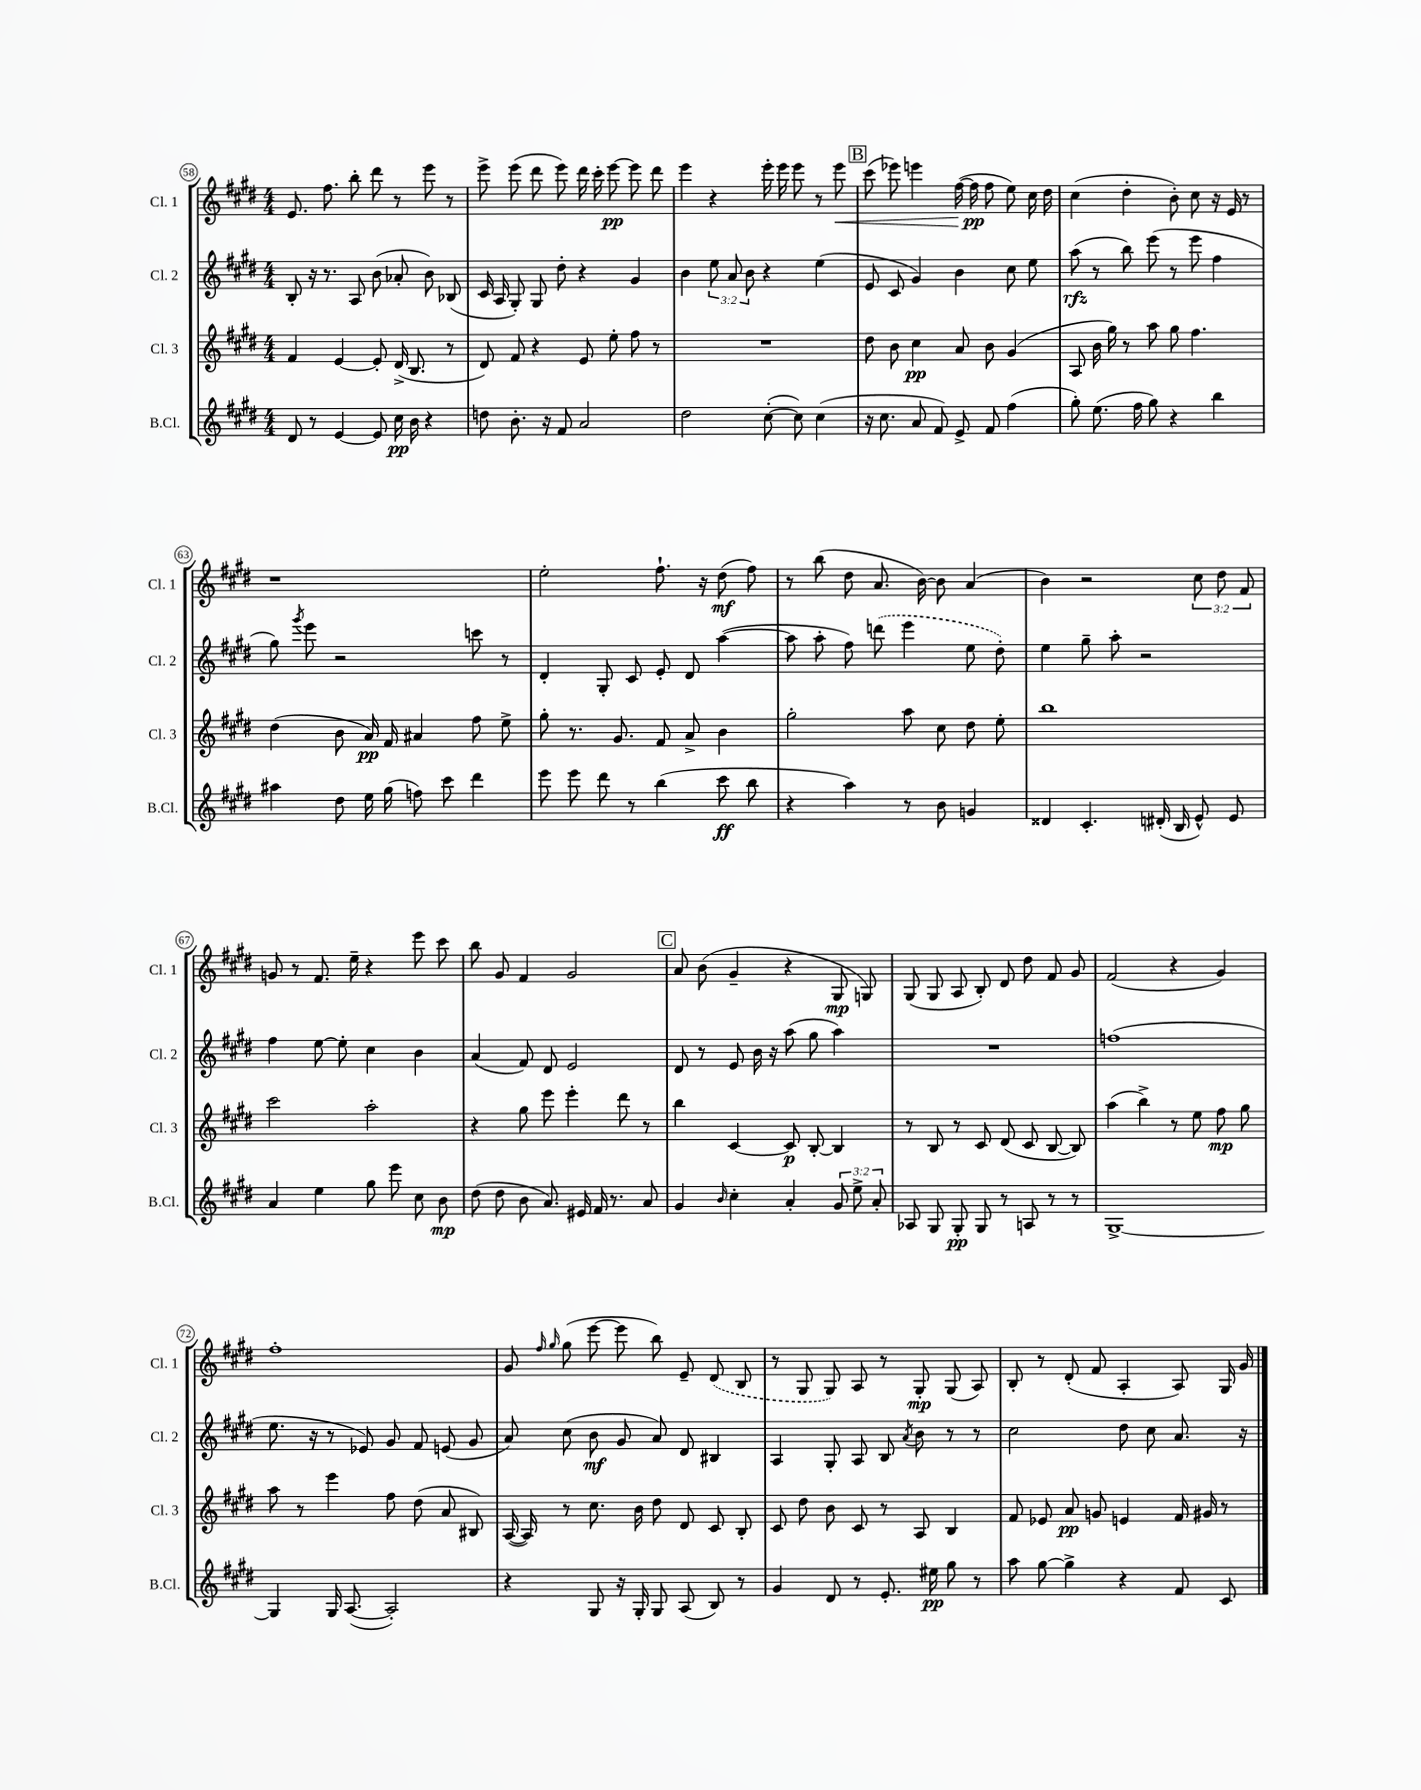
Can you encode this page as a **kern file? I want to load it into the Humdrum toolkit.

**kern	**kern	**kern	**kern
*staff4	*staff3	*staff2	*staff1
*clefG2	*clefG2	*clefG2	*clefG2
*k[f#c#g#d#]	*k[f#c#g#d#]	*k[f#c#g#d#]	*k[f#c#g#d#]
*M4/4	*M4/4	*M4/4	*M4/4
8d#	4f#	8B'	8.e
8r	.	16r	.
.	.	8.r	8.ff#
[4e	[4e	.	.
.	.	8A	8bb'
8e]	8e']	(8b	8ddd#
16cc#	(16d#^	8a-'	8r
16b	8.B	.	.
4r	.	8b)	8eee
.	8r	(8B-	8r
=	=	=	=
8dd	8d#)	16c#	8eee^
.	.	16A	.
8.b'	8f#	8G#')	(8eee
.	4r	8G#	8ddd#
16r	.	.	.
8f#	.	8dd#'	8eee)
2a	8e	4r	16ddd#
.	.	.	16ccc#'
.	8ee'	.	[8eee
.	8ff#	4g#	8eee]
.	8r	.	8ddd#
=	=	=	=
2dd#	1r	4b	4eee
.	.	12ee	4r
.	.	12a	.
.	.	12b	.
([8cc#'	.	4r	16eee'
.	.	.	16eee
8cc#])	.	.	8eee
(4cc#	.	(4ee	8r
.	.	.	8eee
=	=	=	=
16r	8dd#	8e	(8ccc#
8.cc#	.	.	.
.	8b	8c#	8eee-)
8a	4cc#	4g#)	4eee
8f#)	.	.	.
8e^	8a	4b	([16ff#
.	.	.	16ff#]
8f#	8b	.	8ff#
(4ff#	(4g#	8cc#	8ee)
.	.	8ee	16cc#
.	.	.	16dd#
=	=	=	=
8gg#')	8A	(8aa	(4cc#
(8.ee	16b	8r	.
.	16gg#)	.	.
.	8r	8bb)	4dd#'
16ff#	.	.	.
8gg#)	8aa	(8eee	.
4r	8gg#	8r	8b')
.	4.ff#	8eee	8cc#
4bb	.	4ff#	16r
.	.	.	16e
.	.	.	8r
=	=	=	=
4aa#	(4dd#	8gg#)	1r
.	.	8qggg#	.
.	.	8eee	.
8dd#	8b	2r	.
16ee	16a)	.	.
(16gg#	16f#	.	.
8ff)	4a#	.	.
8ccc#	.	.	.
4ddd#	8ff#	8ccc	.
.	8ee^	8r	.
=	=	=	=
8eee	8gg#'	4d#'	2ee'
8eee	8.r	.	.
8ddd#	.	8G#'	.
.	8.g#	.	.
8r	.	8c#	.
(4bb	8f#	8e'	8.ff#`
.	8a^	8d#	.
.	.	.	16r
8ccc#	4b	([4aa	(8dd#
8bb	.	.	8ff#)
=	=	=	=
4r	2gg#'	8aa]	8r
.	.	8aa'	(8bb
4aa)	.	8ff#)	8dd#
.	.	(8ddd	8.a
8r	8aa	4eee	.
.	.	.	[16b)
8b	8cc#	.	8b]
4g	8dd#	8ee	(4a
.	8ee'	8dd#')	.
=	=	=	=
4d##	1bb	4ee	4b)
4.c#'	.	8gg#~	2r
.	.	8aa'	.
.	.	2r	.
(16d#'	.	.	.
16B	.	.	.
8e^^)	.	.	12cc#
.	.	.	12dd#
8e	.	.	.
.	.	.	12f#
=	=	=	=
4a	2ccc#	4ff#	8g
.	.	.	8r
4ee	.	[8ee	8.f#
.	.	8ee']	.
.	.	.	16ee~
8gg#	2aa'	4cc#	4r
8eee	.	.	.
8cc#	.	4b	8eee
8b	.	.	8ccc#
=	=	=	=
(8dd#	4r	(4a	8bb
8dd#	.	.	8g#
8b	8gg#	8f#)	4f#
8.a)	8eee	8d#	.
.	4eee'	2e	2g#
16e#	.	.	.
16f#	.	.	.
8.r	.	.	.
.	8ddd#	.	.
8a	8r	.	.
=	=	=	=
4g#	4bb	8d#	8a
.	.	8r	(8b
16qqb	.	.	.
4cc#'	[4c#	8e	4g#~
.	.	16b	.
.	.	16r	.
4a'	8c#]	(8aa	4r
.	[8B'	8gg#	.
12g#	4B]	4aa)	8G#
12ee^	.	.	.
.	.	.	8G)
12a'	.	.	.
=	=	=	=
8A-	8r	1r	(8G#
8G#	8B	.	8G#
8G#'	8r	.	8A
8G#	8c#	.	8B')
8r	(8d#	.	8d#
8A	8c#	.	8dd#
8r	[8B	.	8f#
8r	8B])	.	8g#
=	=	=	=
[1G#^	(4aa	(1ff	(2f#
.	4bb^)	.	.
.	8r	.	4r
.	8ee	.	.
.	8ff#	.	4g#)
.	8gg#	.	.
=	=	=	=
4G#]	8aa	8.ee	1ff#'
.	8r	.	.
.	.	16r	.
16G#	4eee	8r	.
([8.A	.	.	.
.	.	8e-)	.
2A'])	8ff#	8g#	.
.	(8dd#	8f#	.
.	8a	(8e	.
.	8B#)	8g#	.
=	=	=	=
4r	([16A	8a)	8g#
.	16A])	.	.
.	.	.	16qqff#
.	.	.	16qqgg#
.	8r	(8cc#	(8gg#
8G#	8.cc#	8b	[8eee
16r	.	8g#	8eee]
16G#'	16b	.	.
8G#	8dd#	8a)	8bb)
(8A	8d#	8d#	8e~
8B)	8c#	4B#	(8d#
8r	8B'	.	8B
=	=	=	=
4g#	8c#	4A	8r
.	8dd#	.	8G#
8d#	8b	8G#'	8G#)
8r	8c#	8A	8A
8.e'	8r	8B	8r
.	.	8qa	.
.	8A	8b	8G#'
16ee#	.	.	.
8gg#	4B	8r	(8G#
8r	.	8r	8A)
=	=	=	=
8aa	8f#	2cc#	8B'
[8gg#	8e-	.	8r
4gg#^]	8a	.	(8d#'
.	8g	.	8f#
4r	4e	8dd#	4A'
.	.	8cc#	.
8f#	16f#	8.a	8A)
.	16g#	.	.
8c#	8r	.	16G#
.	.	16r	16g#
==	==	==	==
*-	*-	*-	*-
